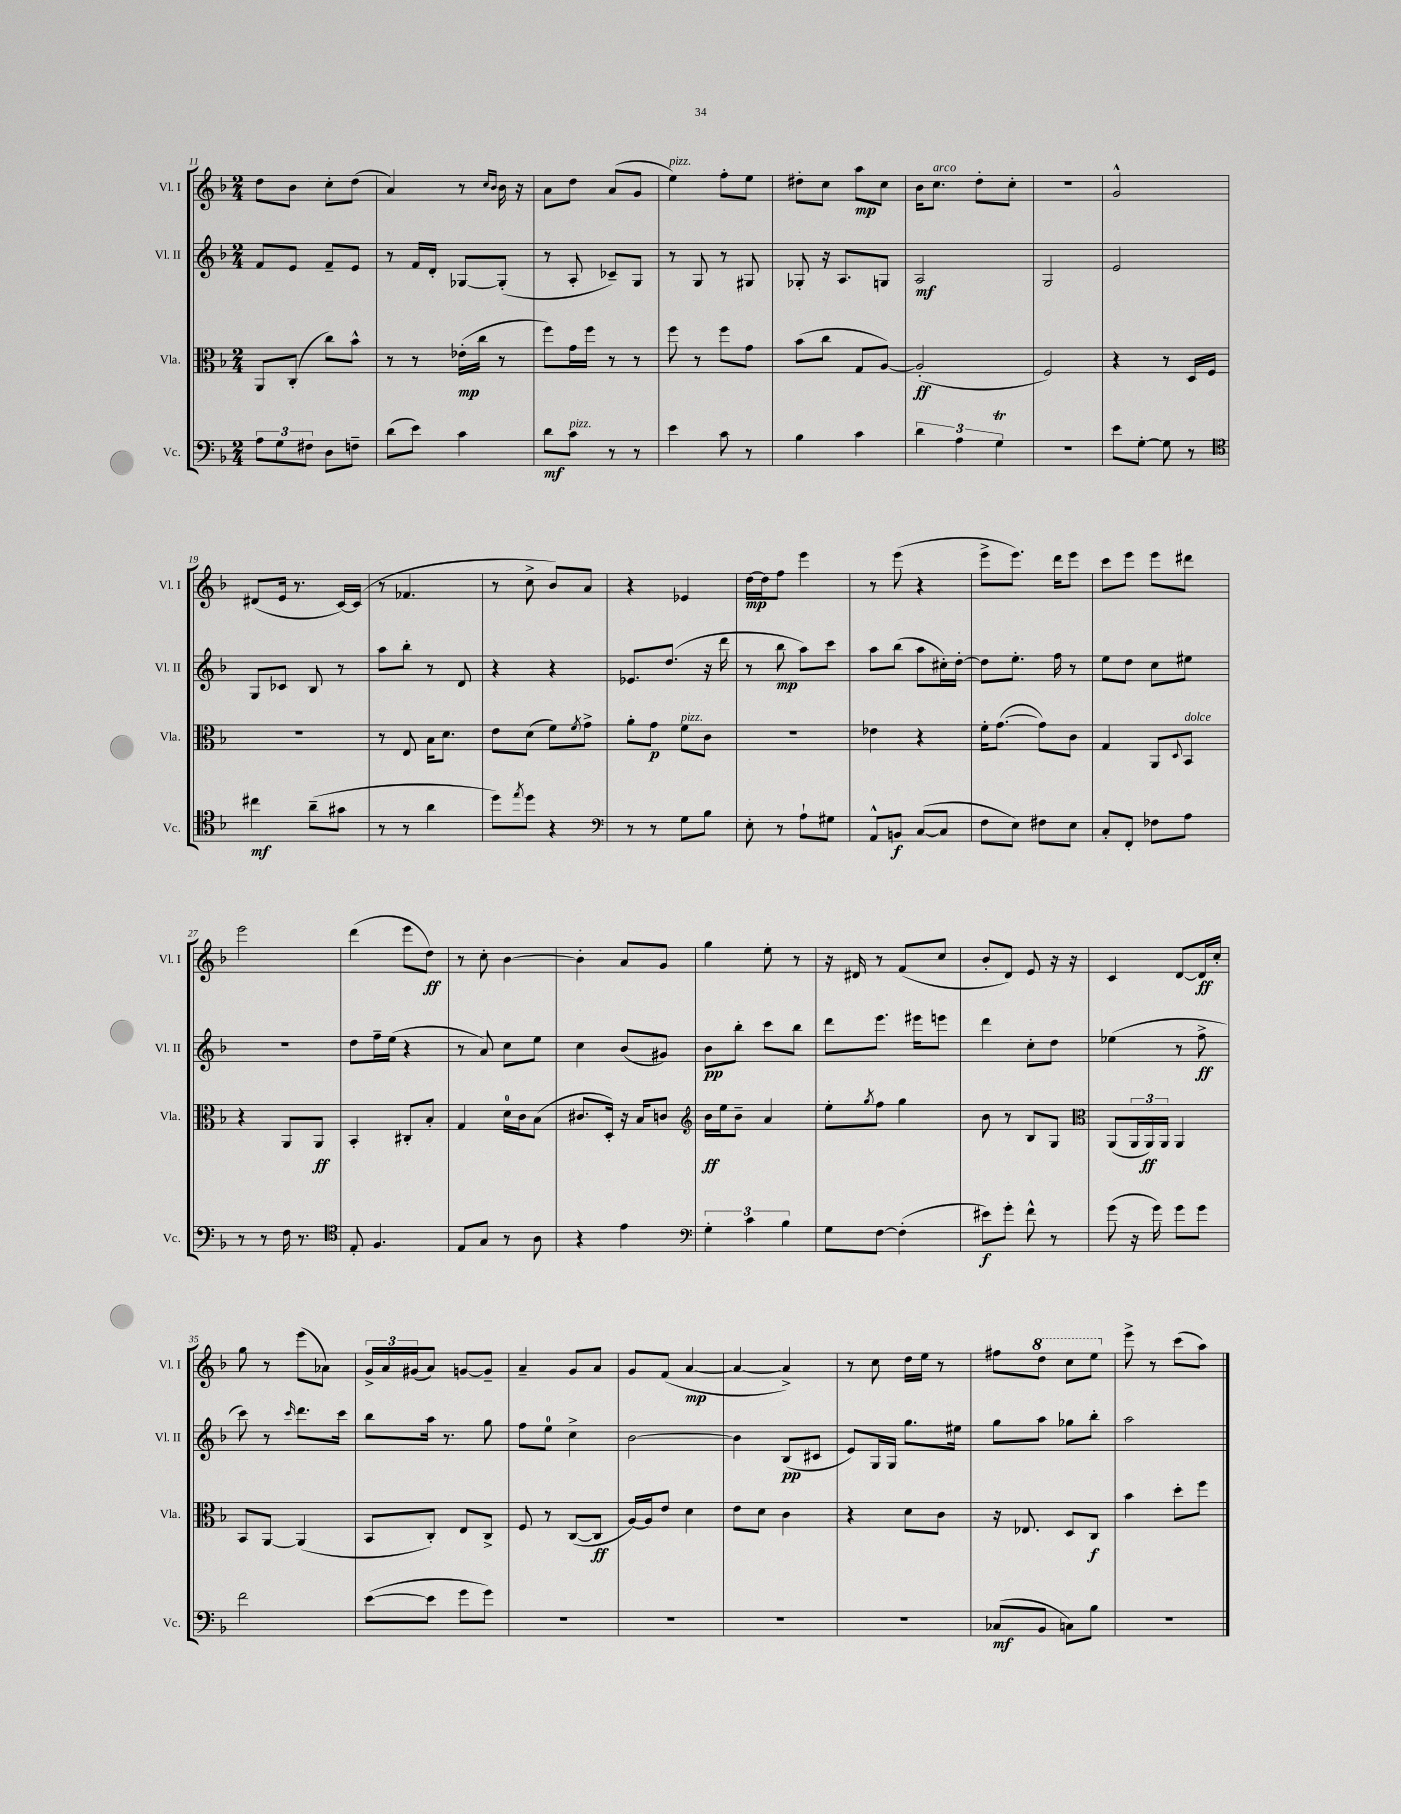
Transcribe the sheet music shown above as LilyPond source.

<<
\new StaffGroup <<
\new Staff = "s0" \with { instrumentName = "Vl. I" shortInstrumentName = "Vl. I" } {
    \clef treble \key f \major \numericTimeSignature \time 2/4
    d''8 bes'8 c''8-. d''8( |
    a'4) r8 \grace { c''16 bes'16 } bes'16 r16 |
    a'8 d''8 a'8( g'8 |
    e''4^\markup { \italic "pizz." }) f''8-. e''8 |
    dis''8-. c''8 a''8\mp c''8 |
    bes'16 c''8.^\markup { \italic "arco" } d''8-. c''8-. |
    r2 |
    g'2-^ |
    dis'8( e'16 r8. c'16~) c'16( |
    r8 fes'4. |
    r8 c''8-> bes'8) a'8 |
    r4 ees'4 |
    d''16~\mp d''16 f''8 e'''4 |
    r8 e'''8( r4 |
    e'''8-> e'''8.) d'''16 e'''8 |
    c'''8 e'''8 e'''8 dis'''8 |
    e'''2 |
    d'''4( e'''8 d''8\ff) |
    r8 c''8-. bes'4~ |
    bes'4-. a'8 g'8 |
    g''4 e''8-. r8 |
    r16 dis'16 r8 f'8( c''8 |
    bes'8-. d'8) e'8 r16 r16 |
    c'4 d'8~ d'16\ff c''16-. |
    g''8 r8 e'''8( aes'8) |
    \tuplet 3/2 { g'16-> a'16 gis'16( } a'8) g'8~ g'8-- |
    a'4-- g'8 a'8 |
    g'8 f'8( a'4~\mp |
    a'4~ a'4->) |
    r8 c''8 d''16 e''16 r8 |
    fis''8 \ottava #1 d'''8 c'''8 e'''8 \ottava #0 |
    e'''8-> r8 c'''8( a''8) \bar "|." |
}
\new Staff = "s1" \with { instrumentName = "Vl. II" shortInstrumentName = "Vl. II" } {
    \clef treble \key f \major \numericTimeSignature \time 2/4
    f'8 e'8 f'8-- e'8 |
    r8 f'16 d'16-. ges8~ ges8-.( |
    r8 a8-. ces'8--) g8 |
    r8 g8 r8 gis8 |
    ges8-. r16 a8. g8 |
    a2\mf |
    g2 |
    e'2 |
    g8 ces'8 bes8 r8 |
    a''8 bes''8-. r8 d'8 |
    r4 r4 |
    ees'8. d''8.( r16 d'''16 |
    r8 bes''8\mp a''8) c'''8 |
    a''8 bes''8( a''8 cis''16-.) d''16~-. |
    d''8 e''8.-. f''16 r8 |
    e''8 d''8 c''8 eis''8 |
    r2 |
    d''8 f''16-- e''16( r4 |
    r8 a'8) c''8 e''8 |
    c''4 bes'8( gis'8) |
    bes'8\pp bes''8-. c'''8 bes''8 |
    d'''8 e'''8. eis'''16 e'''8 |
    d'''4 c''8-. d''8 |
    ees''4( r8 f''8->\ff |
    c'''8) r8 \grace { c'''16 } d'''8. c'''16 |
    bes''8 a''16 r8. g''8 |
    f''8 e''8-0 c''4-> |
    bes'2~ |
    bes'4 bes8\pp( cis'8 |
    e'8) g16 g16 g''8. eis''16 |
    g''8 a''8 ges''8 bes''8-. |
    a''2 \bar "|." |
}
\new Staff = "s2" \with { instrumentName = "Vla." shortInstrumentName = "Vla." } {
    \clef alto \key f \major \numericTimeSignature \time 2/4
    a,8 c8-.( c''8) bes'8-^ |
    r8 r8 ees'16-.\mp( c''16 r8 |
    f''8) g'16 f''16 r8 r8 |
    f''8 r8 f''8 g'8 |
    bes'8( c''8 g8 a8~) |
    a2-.\ff( |
    f2) |
    r4 r8 d16 f16 |
    R2 |
    r8 e8 bes16 d'8. |
    e'8 d'8( f'8) \acciaccatura { f'8 } g'8-> |
    a'8-. g'8\p f'8^\markup { \italic "pizz." } c'8 |
    R2 |
    ees'4 r4 |
    f'16-. g'8.~( g'8) c'8 |
    g4 a,8 \appoggiatura { d8 } bes,8^\markup { \italic "dolce" } |
    r4 a,8 a,8\ff |
    bes,4-. cis8-. bes8-. |
    g4 d'16-0 c'16 bes8( |
    cis'8. d16-.) r16 bes16 c'8 |
    \clef treble bes'16\ff e''16 bes'8-- a'4 |
    e''8-. \acciaccatura { g''8 } f''8 g''4 |
    bes'8 r8 bes8 g8 |
    \clef alto a,8( \tuplet 3/2 { a,16 a,16\ff) a,16 } a,4 |
    bes,8 a,8~ a,4( |
    bes,8 c8-.) e8 c8-> |
    f8 r8 c8~( c8\ff |
    a16~) a16 e'8 d'4 |
    e'8 d'8 c'4 |
    r4 d'8 c'8 |
    r16 ees8. d8 c8\f |
    bes'4 d''8-. f''8 \bar "|." |
}
\new Staff = "s3" \with { instrumentName = "Vc." shortInstrumentName = "Vc." } {
    \clef bass \key f \major \numericTimeSignature \time 2/4
    \tuplet 3/2 { a8 g8 fis8 } d8 f8-- |
    d'8( e'8) c'4 |
    d'8\mf c'8^\markup { \italic "pizz." } r8 r8 |
    e'4 c'8 r8 |
    bes4 c'4 |
    \tuplet 3/2 { d'4 a4 g4\trill } |
    r2 |
    e'8 g8~-. g8 r8 |
    \clef tenor cis''4\mf a'8--( gis'8 |
    r8 r8 a'4 |
    d''8) \acciaccatura { e''8 } d''8 r4 |
    \clef bass r8 r8 g8 bes8 |
    e8-. r8 a8-! gis8 |
    a,8-^ b,8\f c8~( c8 |
    f8 e8) fis8 e8 |
    c8-. f,8-. fes8 a8 |
    r8 r8 f16 r8. |
    \clef tenor e8-. f4. |
    e8 g8 r8 a8 |
    r4 e'4 |
    \clef bass \tuplet 3/2 { g4-. c'4 bes4 } |
    g8 f8~ f4-.( |
    eis'8\f) g'8-. f'8-^ r8 |
    g'8( r16 g'16) g'8 g'8 |
    f'2 |
    e'8~( e'8 g'8 g'8) |
    R2 |
    R2 |
    R2 |
    R2 |
    ces8\mf( bes,8 c8) bes8 |
    R2 \bar "|." |
}
>>
>>
\layout { \context { \Score currentBarNumber = #11 } }
